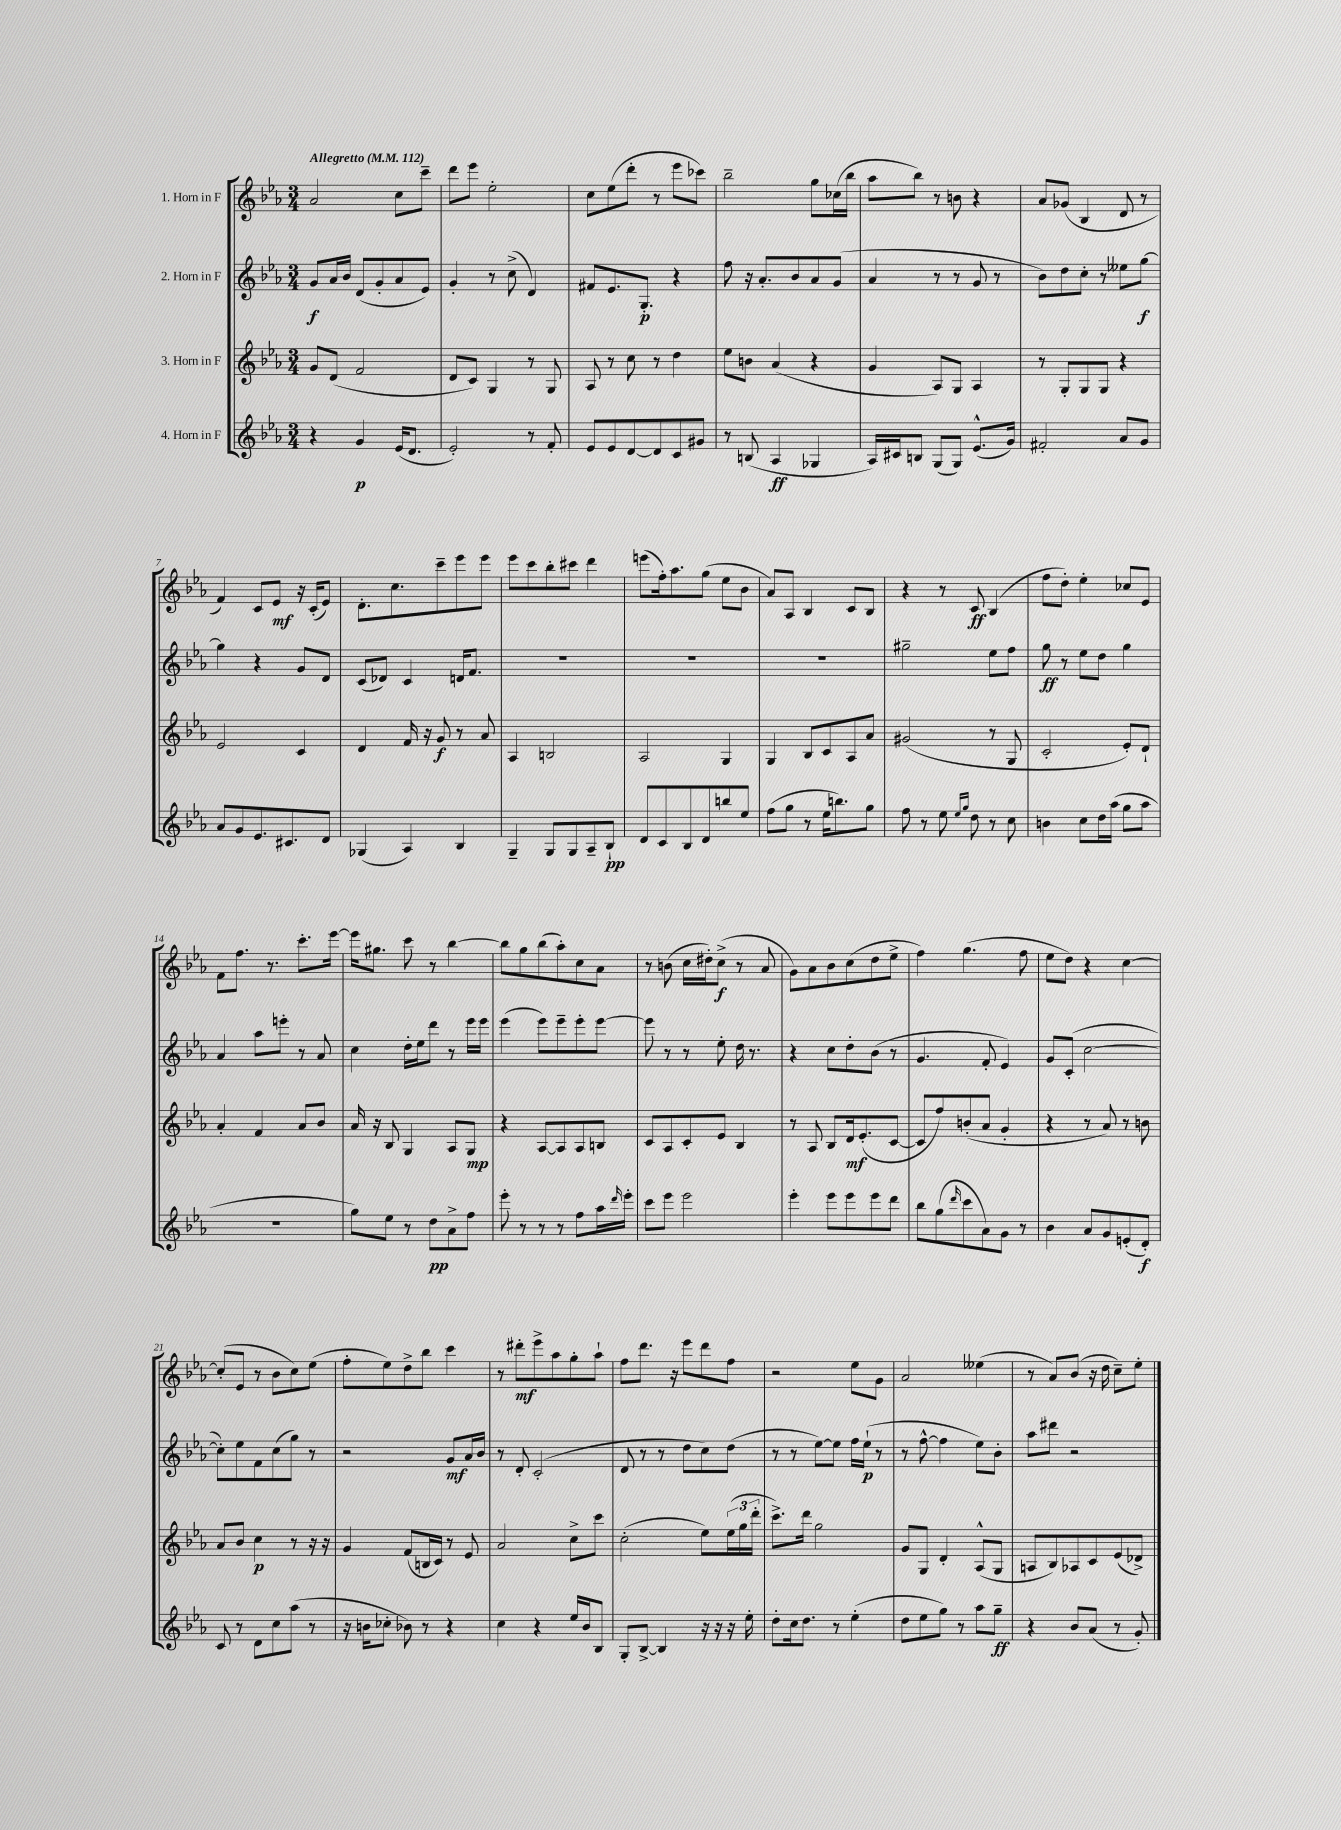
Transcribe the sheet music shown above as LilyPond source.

<<
\new StaffGroup <<
\new Staff = "s0" \with { instrumentName = "1. Horn in F" } {
    \clef treble \key ees \major \numericTimeSignature \time 3/4 \tempo "Allegretto" 4 = 112
    aes'2 c''8 c'''8-- |
    d'''8 ees'''8 ees''2-. |
    c''8 ees''8( d'''8-. r8 ees'''8 ces'''8) |
    bes''2-- g''8 ces''16( bes''16 |
    aes''8 bes''8) r8 b'8 r4 |
    aes'8 ges'8( bes4 d'8 r8 |
    f'4) c'8 ees'8\mf r16 c'16-.( ees'8) |
    d'8.-. c''8. c'''8-- ees'''8 ees'''8 |
    ees'''8 c'''8 bes''8-. cis'''8 d'''4 |
    e'''8( f''16-.) aes''8. g''8( ees''8 bes'8 |
    aes'8) aes8 bes4 c'8 bes8 |
    r4 r8 c'8\ff bes4( |
    f''8 d''8-.) ees''4-. ces''8 ees'8 |
    f'8 f''8. r8. c'''8.-. ees'''16~ |
    ees'''16 gis''8. c'''8 r8 bes''4~ |
    bes''8 g''8 bes''8( aes''8-.) c''8 aes'8 |
    r8 b'8( c''16 dis''16-.) c''8->\f( r8 aes'8 |
    g'8) aes'8 bes'8 c''8( d''8 ees''8-> |
    f''4) g''4.( f''8 |
    ees''8 d''8) r4 c''4~ |
    c''8-.( ees'8 r8 bes'8 c''8) ees''8( |
    f''8-. ees''8) d''8-> bes''8 c'''4 |
    r8 dis'''8-.\mf ees'''8-> aes''8 g''8-. aes''8-! |
    f''8 d'''8. r16 ees'''8 d'''8 f''8 |
    r2 ees''8 g'8 |
    aes'2 eeses''4( |
    r8 aes'8) bes'8( r16 d''16 c''8--) ees''8-. \bar "|." |
}
\new Staff = "s1" \with { instrumentName = "2. Horn in F" } {
    \clef treble \key ees \major \numericTimeSignature \time 3/4
    g'8\f aes'16 bes'16 d'8( g'8-. aes'8 ees'8) |
    g'4-. r8 c''8->( d'4) |
    fis'8 ees'8. g8.-.\p r4 |
    f''8 r16 aes'8.-. bes'8 aes'8 g'8( |
    aes'4 r8 r8 g'8 r8 |
    bes'8) d''8 c''8-. r8 eeses''8 g''8~\f |
    g''4 r4 g'8 d'8 |
    c'8( des'8) c'4 d'16 f'8. |
    R2. |
    R2. |
    R2. |
    gis''2-- ees''8 f''8 |
    g''8\ff r8 ees''8 d''8 g''4 |
    aes'4 aes''8 e'''8-. r8 aes'8 |
    c''4 d''16-. ees''16 d'''8 r8 ees'''16 ees'''16 |
    ees'''4( ees'''8) ees'''8-- ees'''8-. ees'''8~ |
    ees'''8 r8 r8 ees''8-. d''16 r8. |
    r4 c''8 d''8-. bes'8( r8 |
    g'4. f'8-. ees'4) |
    g'8 c'8-.( c''2~ |
    c''8-.) ees''8 f'8 c''8( g''8) r8 |
    r2 g'8\mf aes'16 bes'16 |
    r8 d'8-. c'2-.( |
    d'8 r8 r8 d''8 c''8) d''8( |
    r8 r8 ees''8~) ees''8 f''16 ees''16-!\p( r8 |
    r8 f''8~-^ f''4 ees''8) bes'8-. |
    aes''8 dis'''8 r2 \bar "|." |
}
\new Staff = "s2" \with { instrumentName = "3. Horn in F" } {
    \clef treble \key ees \major \numericTimeSignature \time 3/4
    g'8 d'8( f'2 |
    d'8 c'8) g4 r8 g8 |
    aes8 r8 c''8 r8 d''4 |
    ees''8 b'8 aes'4( r4 |
    g'4 aes8) g8 aes4 |
    r8 g8-. g8 g8 r4 |
    ees'2 c'4 |
    d'4 f'16 r16 g'8\f r8 aes'8 |
    aes4 b2 |
    aes2 g4 |
    g4 bes8 c'8 aes8 aes'8 |
    gis'2( r8 g8 |
    c'2-. ees'8-.) d'8-! |
    aes'4-. f'4 aes'8 bes'8 |
    aes'16 r16 bes8 g4 aes8 g8\mp |
    r4 aes8~ aes8 aes8 b8 |
    c'8 aes8 c'8-. ees'8 bes4 |
    r8 aes8 bes8 d'16\mf ees'8.-.( c'8~ |
    c'8 f''8) b'8-.( aes'8 g'4-. |
    r4 r8 aes'8) r8 b'8 |
    aes'8 bes'8 c''4\p r8 r16 r16 |
    g'4 f'8( b16 c'16) r8 ees'8 |
    aes'2 c''8-> c'''8 |
    c''2-.( ees''8) \tuplet 3/2 { ees''16( g''16 d'''16-. } |
    c'''8.->) d'''16 g''2 |
    g'8 g8 d'4-. aes8-^( g8 |
    a8 bes8) aes8 c'8 ees'8( des'8->) \bar "|." |
}
\new Staff = "s3" \with { instrumentName = "4. Horn in F" } {
    \clef treble \key ees \major \numericTimeSignature \time 3/4
    r4 g'4\p ees'16( d'8. |
    ees'2-.) r8 f'8-. |
    ees'8 ees'8 d'8~ d'8 c'8 gis'8 |
    r8 b8( aes4\ff ges4 |
    aes16) cis'16 b8 g8( g8) ees'8.-^( g'16) |
    fis'2-. aes'8 g'8 |
    aes'8 g'8 ees'8. cis'8. d'8 |
    ges4( aes4) bes4 |
    g4-- g8 g8 aes8-- bes8-!\pp |
    d'8 c'8 bes8 d'8 b''8 ees''8 |
    f''8( g''8 r8 ees''16 b''8.) g''8 |
    f''8 r8 ees''8 \grace { ees''16 g''16 } d''8 r8 c''8 |
    b'4 c''8 d''16 aes''16( g''8 aes''8 |
    R2. |
    g''8) ees''8 r8 d''8\pp aes'8-> f''8 |
    ees'''8-. r8 r8 r8 f''8 aes''16 \grace { d'''16 } ees'''16-. |
    c'''8 ees'''8 ees'''2 |
    ees'''4-. ees'''8 ees'''8 ees'''8 d'''8 |
    bes''8 g''8( \grace { d'''16 } c'''8 aes'8) g'8 r8 |
    bes'4 aes'8 g'8 e'8-.( d'8-.\f) |
    c'8 r8 d'8 c''8 aes''8( r8 |
    r16 b'16 ces''8-. bes'8) r8 r4 |
    c''4 r4 ees''16 bes'16 bes8 |
    g8-. bes8~-> bes4 r16 r16 r16 ees''16-. |
    d''8-. c''16 d''8. r8 ees''4-.( |
    d''8 ees''8 g''8) r8 aes''8 g''8--\ff |
    r4 bes'8 aes'8( r8 g'8-.) \bar "|." |
}
>>
>>
